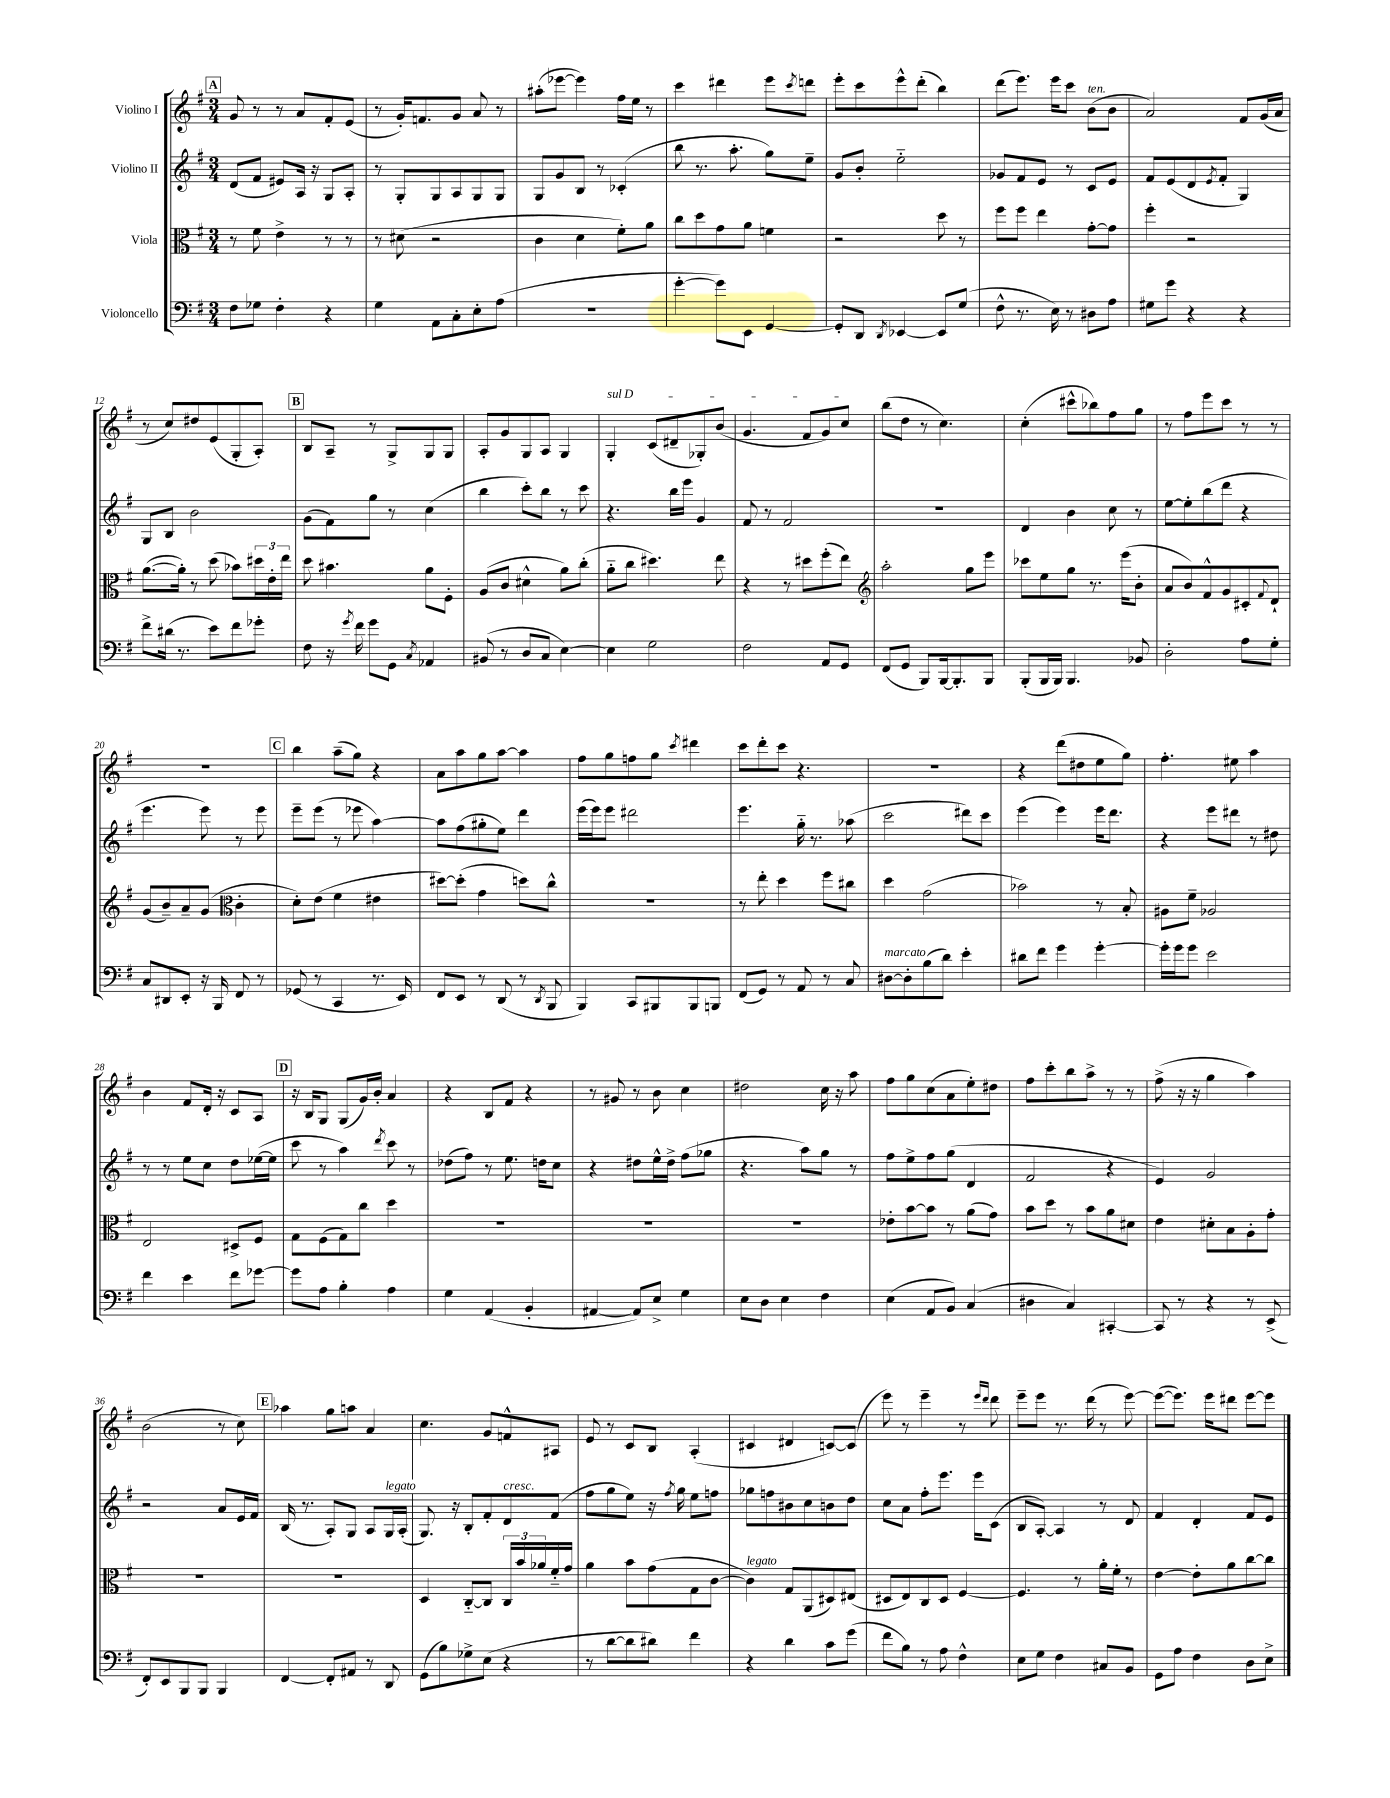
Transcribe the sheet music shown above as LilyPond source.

<<
\new StaffGroup <<
\new Staff = "s0" \with { instrumentName = "Violino I" } {
    \clef treble \key g \major \numericTimeSignature \time 3/4
    \mark \markup { \box "A" } g'8 r8 r8 a'8 fis'8-. e'8( |
    r8 g'16-.) f'8. g'8 a'8 r8 |
    ais''8-.( ees'''8~ ees'''4) fis''16 e''16 r8 |
    c'''4 dis'''4 e'''8 \acciaccatura { c'''8 } d'''8 |
    e'''8-. c'''8 e'''8-^ d'''8-.( b''4) |
    d'''8( e'''8.) e'''16 c'''8 b'8^\markup { \italic "ten." }( b'8 |
    a'2) fis'8 g'16( a'16 |
    r8 c''8) dis''8 e'8( g8-. a8-.) |
    \mark \markup { \box "B" } b8 a8-- r8 g8-> g8 g8 |
    a8-. g'8 g8 a8 g4 |
    \once \override TextSpanner.bound-details.left.text = \markup { \italic "sul D" } g4-.\startTextSpan c'8( dis'8-- ges8-.) b'8( |
    g'4. fis'8 g'8) c''8\stopTextSpan |
    b''8( d''8 r8 c''4.) |
    c''4-.( cis'''8-^ bes''8) fis''8 g''8 |
    r8 fis''8 e'''8 c'''8 r8 r8 |
    R2. |
    \mark \markup { \box "C" } b''4 a''8--( g''8) r4 |
    a'8 a''8 g''8 a''8~ a''4 |
    fis''8 g''8 f''8 g''8 \acciaccatura { c'''8 } dis'''4 |
    c'''8 d'''8-. c'''8 r4. |
    R2. |
    r4 d'''8( dis''8 e''8 g''8) |
    fis''4.-. eis''8 a''4 |
    b'4 fis'8 d'16-. r16 c'8 a8 |
    \mark \markup { \box "D" } r16 b16 g8 g8( g'16) b'16-. a'4 |
    r4 b8 fis'8 r4 |
    r8 gis'8 r8 b'8 c''4 |
    dis''2 c''16 r16 a''8 |
    fis''8 g''8 c''8( a'8 e''8-.) dis''8 |
    fis''8 c'''8-. b''8 a''8-> r8 r8 |
    fis''8->( r16 r16 g''4 a''4) |
    b'2( r8 c''8) |
    \mark \markup { \box "E" } aes''4 g''8 a''8 a'4 |
    c''4. g'8 f'8-^ ais8 |
    e'8 r8 c'8 b8 a4-.( |
    cis'4 dis'4 c'8~) c'8( |
    e'''8) r8 e'''4-- r8 \grace { e'''16 d'''16 } d'''8 |
    e'''8-- e'''8 r8. d'''16( r8 e'''8~) |
    e'''8~( e'''8.) e'''16 dis'''8 e'''8~ e'''8 \bar "|." |
}
\new Staff = "s1" \with { instrumentName = "Violino II" } {
    \clef treble \key g \major \numericTimeSignature \time 3/4
    \mark \markup { \box "A" } d'8( fis'8 eis'8) a16 r16 g8 a8-. |
    r8 g8-. g8 a8 g8 g8 |
    g8 g'8 b8 r8 ces'4-.( |
    b''8 r8. a''8.-. g''8) e''8-- |
    g'8 b'8-. e''2-_ |
    ges'8 fis'8 e'8 r8 c'8 e'8 |
    fis'8 e'8( d'8 \acciaccatura { e'8 } fis'8-. g4) |
    g8 b8 b'2 |
    \mark \markup { \box "B" } g'8( fis'8) g''8 r8 c''4( |
    b''4 c'''8-.) b''8 r8 c'''8 |
    r4. b''16 e'''16 g'4 |
    fis'8 r8 fis'2 |
    R2. |
    d'4 b'4 c''8 r8 |
    e''8~ e''8-. b''8( d'''8 r4 |
    e'''4. e'''8) r8 e'''8 |
    \mark \markup { \box "C" } e'''8-- e'''8( r8 ees'''8 a''4~) |
    a''8 fis''8( gis''8-. e''8) d'''4 |
    e'''16( e'''16) e'''8 dis'''2 |
    e'''4. g''16-_ r8. aes''8( |
    c'''2 dis'''8) c'''8 |
    e'''4( e'''4) e'''16 d'''8. |
    r4 e'''8 dis'''8 r8 dis''8 |
    r8 r8 e''8 c''8 d''8 ees''16~( ees''16 |
    \mark \markup { \box "D" } c'''8 r8 a''4) \acciaccatura { d'''8 } c'''8 r8 |
    des''8( fis''8) r8 e''8. d''16 c''8 |
    r4 dis''8 e''16-^ dis''16-> fis''8( ges''8 |
    r4. a''8) g''8 r8 |
    fis''8 e''8-> fis''8 g''8( d'4 |
    fis'2 r4 |
    e'4) g'2 |
    r2 a'8 e'16 fis'16 |
    \mark \markup { \box "E" } b16( r8. a8-.) g8 a8 g16^\markup { \italic "legato" } a16-.( |
    g8.) r16 b8-. fis'8-. d'8^\markup { \italic "cresc." } fis'8( |
    fis''8 g''8 e''8) r16 \acciaccatura { fis''8 } g''16 e''8 f''8 |
    ges''8 f''8 bis'8 c''8 b'8 d''8 |
    c''8 a'8 fis''8-. e'''8. e'''16 c'8( |
    b8 a8~-.) a4 r8 d'8 |
    fis'4 d'4-. fis'8 e'8 \bar "|." |
}
\new Staff = "s2" \with { instrumentName = "Viola" } {
    \clef alto \key g \major \numericTimeSignature \time 3/4
    \mark \markup { \box "A" } r8 fis'8 e'4-> r8 r8 |
    r8 dis'8( r2 |
    c'4 d'4 fis'8-.) a'8 |
    c''8 d''8 g'8 a'8 f'4 |
    r2 d''8 r8 |
    fis''8 fis''8 e''4 g'8~-. g'8 |
    fis''4-. r2 |
    a'8.~( a'16-.) r8 d''8( bes'8) \tuplet 3/2 { dis''16 e'16-. e''16 } |
    \mark \markup { \box "B" } d''8 bis'4. a'8 fis8-. |
    a8( c'8 dis'4-^ a'8) c''8-.( |
    a'8-_ c''8 dis''4.) e''8 |
    r4 r8 dis''8 fis''8-.( e''8) |
    \clef treble a''2-. g''8 e'''8 |
    ces'''8 e''8 g''8 r8. e'''16( b'8-. |
    a'8 b'8) fis'8-^ g'8 cis'8-. \appoggiatura { fis'8 } d'8-! |
    g'8( b'8--) a'8-- g'8( \clef alto c'4-. |
    \mark \markup { \box "C" } d'8-.) e'8( fis'4 eis'4 |
    dis''8~) dis''8-.( g'4 d''8) c''8-^ |
    R2. |
    r8 e''8-. d''4 fis''8 cis''8 |
    d''4 g'2( |
    bes'2) r8 b8-. |
    ais8 fis'8-- aes2 |
    e2 dis8-> fis8 |
    \mark \markup { \box "D" } g8 fis8( g8) c''8 d''4 |
    R2. |
    R2. |
    R2. |
    ees'8-. b'8~ b'8 r8 a'8( g'8) |
    b'8 d''8 r8 b'8 a'8 dis'8 |
    e'4 dis'8-. b8 a8-. g'8-. |
    R2. |
    \mark \markup { \box "E" } R2. |
    d4 c8~-_ c8 \tuplet 3/2 { c16 b'16 aes'16 } fis'16-_ g'16 |
    a'4 b'8 g'8( g8 c'8~ |
    c'4^\markup { \italic "legato" }) g8 a,8( dis8) eis8( |
    dis8 e8) c8 dis8 fis4~ |
    fis4. r8 a'16-. fis'16-. r8 |
    e'4~ e'8-. a'8 c''8~ c''8 \bar "|." |
}
\new Staff = "s3" \with { instrumentName = "Violoncello" } {
    \clef bass \key g \major \numericTimeSignature \time 3/4
    \mark \markup { \box "A" } fis8 ges8 fis4-. r4 |
    g4 a,8 c8-. e8-. a8( |
    R2. |
    g'4~-. g'8) e,8 g,4~ |
    g,8-. d,8 \acciaccatura { d,8 } ees,4~ ees,8 g8( |
    fis8-^ r8. e16) r8 dis8 a8 |
    gis8 g'8 r4 r4 |
    fis'8-> dis'16( r8. e'8) fis'8 ges'8-. |
    \mark \markup { \box "B" } fis8 r16 \acciaccatura { g'8 } fis'16 g'8 g,8 \acciaccatura { c8 } aes,4 |
    bis,8( r8 d8 c8 e4~) |
    e4 g2 |
    fis2 a,8 g,8 |
    fis,8( g,8 b,,8) b,,16~ b,,8.-. b,,8 |
    b,,8-.( b,,16 b,,16) b,,4. bes,8 |
    d2-. a8 g8-. |
    c8 dis,8 e,8-. r16 b,,16 fis,8 r8 |
    \mark \markup { \box "C" } ges,8( r8 c,4 r8. e,16) |
    fis,8 e,8 r8 d,8( r8 \acciaccatura { d,8 } b,,8 |
    b,,4) c,8 bis,,8 bis,,8 b,,8 |
    fis,8( g,8) r8 a,8 r8 c8 |
    dis8~^\markup { \italic "marcato" } dis8-. b8( d'8) e'4-. |
    dis'8 fis'8 g'4 g'4~-. |
    g'16-. g'16 g'8 e'2 |
    fis'4 e'4 fis'8 ges'8~ |
    \mark \markup { \box "D" } ges'8 a8 b4-. a4 |
    g4 a,4( b,4-. |
    ais,4~ ais,8) e8-> g4 |
    e8 d8 e4 fis4 |
    e4( a,8 b,8) c4( |
    dis4 c4) cis,4~-. |
    cis,8 r8 r4 r8 e,8->( |
    fis,8-.) e,8 b,,8 b,,8 b,,4 |
    \mark \markup { \box "E" } fis,4~ fis,8-. ais,8 r8 d,8 |
    g,8( b8) ges8-> e8( r4 |
    r8 d'8~ d'8 dis'8) fis'4 |
    r4 d'4 c'8 g'8( |
    fis'8 b8) r8 a8 fis4-^ |
    e8 g8 fis4 cis8 b,8 |
    g,8 a8 fis4 d8 e8-> \bar "|." |
}
>>
>>
\layout { \context { \Score currentBarNumber = #5 } }
